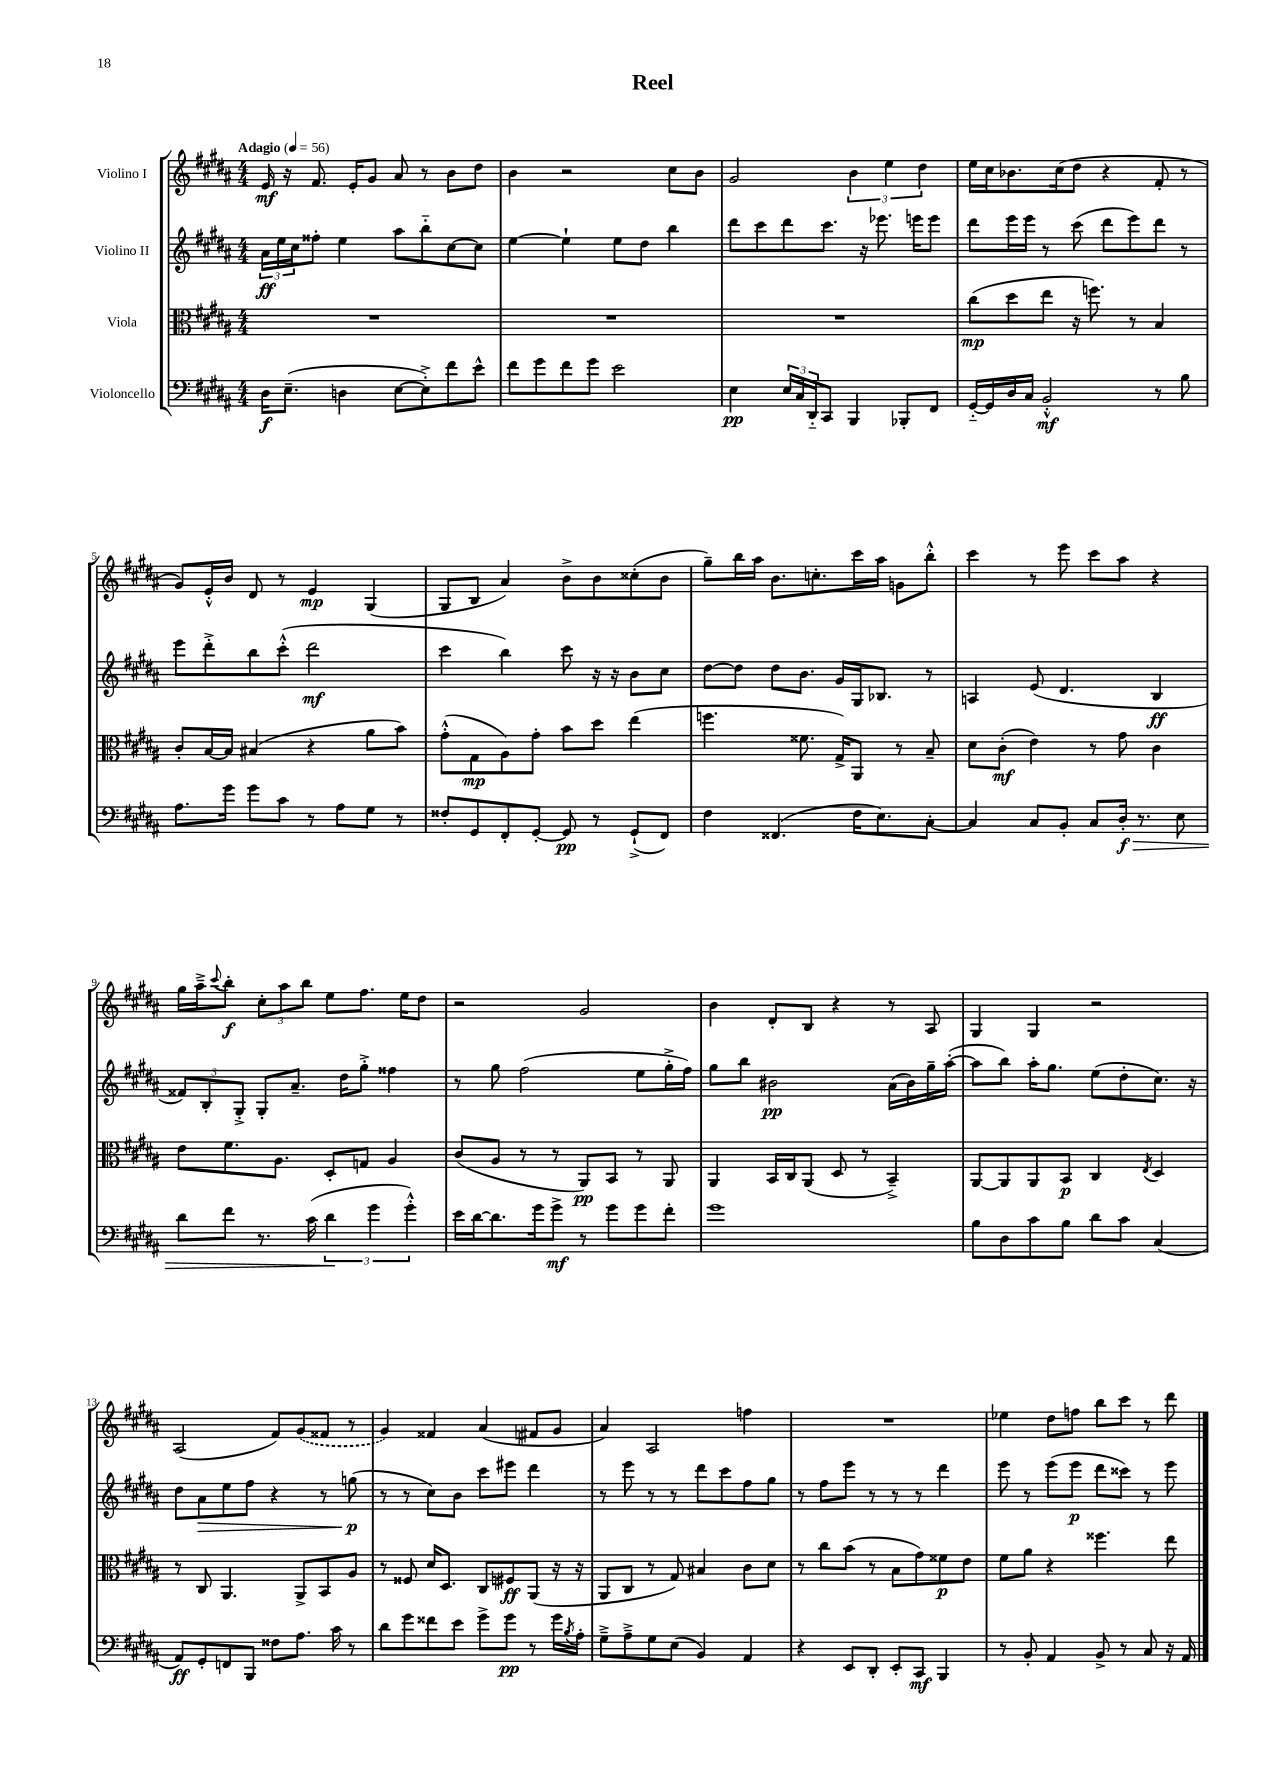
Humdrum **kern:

**kern	**kern	**kern	**kern
*staff4	*staff3	*staff2	*staff1
*clefF4	*clefC3	*clefG2	*clefG2
*k[f#c#g#d#a#]	*k[f#c#g#d#a#]	*k[f#c#g#d#a#]	*k[f#c#g#d#a#]
*M4/4	*M4/4	*M4/4	*M4/4
*MM56	*MM56	*MM56	*MM56
16D#\LK	1r	24a#\LL	16e/
.	.	24ee\	.
(8.E~\J	.	.	16r
.	.	24cc#\J	.
.	.	8ff##'\J	8.f#/
4D\	.	4ee\	.
.	.	.	16e'/LK
.	.	.	8g#/J
[8E\L	.	8aa#\L	8a#/
8E'^\])	.	8bb'~\	8r
8f#\	.	[8cc#\	8b\L
8e^^\J	.	8cc#\]J	8dd#\J
=	=	=	=
8f#\L	1r	[4ee\	4b\
8g#\	.	.	.
8f#\	.	4ee`\]	2r
8g#\J	.	.	.
2e\	.	8ee\L	.
.	.	8dd#\J	.
.	.	4bb\	8cc#\L
.	.	.	8b\J
=	=	=	=
4E\	1r	8ddd#\L	2g#/
.	.	8ccc#\	.
24E/LL	.	8ddd#\	.
24C#/	.	.	.
24DD#'~/J	.	.	.
8CC#/J	.	8.ccc#\J	.
4BBB/	.	.	6b\
.	.	16r	.
.	.	8.eee-\	.
.	.	.	6ee\
8BBB-'/L	.	.	.
.	.	16eee\LK	.
.	.	.	6dd#\
8FF#/J	.	8eee\J	.
=	=	=	=
[16GG#'~/LL	(8cc#\L	8ddd#\L	16ee\LL
16GG#/]	.	.	16cc#\J
16D#/	8dd#\	16eee\L	8.b-\
16C#/JJ	.	16eee\JJ	.
2BB'^^/	8ee\J	8r	.
.	.	.	(16cc#\k
.	16r	(8ccc#\	8dd#\J
.	8.ff\)	.	.
.	.	8ddd#\L	4r
.	8r	8eee\)	.
8r	4B/	8ddd#\J	8f#'/
8B\	.	8r	8r
=	=	=	=
8.A#\L	8c#'/L	8eee\L	8g#/L)
.	[16B/L	8ddd#'^\	16e'^^/L
16g#\Jk	16B/]JJ	.	16b/JJ
8g#\L	(4B#/	8bb\	8d#/
8c#\J	.	(8ccc#'^^\J	8r
8r	4r	2ddd#\	4e/
8A#\L	.	.	.
8G#\J	8a#\L	.	(4G#/
8r	8b\J)	.	.
=	=	=	=
8F##'/L	(8g#'^^\L	4ccc#\	8G#/L
8GG#/	8G#\	.	8B/J
8FF#'/	8A#\)	4bb\)	4a#/)
[8GG#'/J	8g#'\J	.	.
8GG#/]	8b\L	8ccc#\	8b^\L
8r	8dd#\J	16r	8b\
.	.	16r	.
(8GG#`^/L	(4ee\	8b\L	(8cc##'\
8FF#/J)	.	8cc#\J	8b\J
=	=	=	=
4F#\	4.ff\	[8dd#\L	8gg#~\L)
.	.	8dd#\]J	16bb\L
.	.	.	16aa#\JJ
(4.FF##/	.	8dd#\L	8.b\L
.	8.f##\	8.b\J	.
.	.	.	8.cc'\
.	16G#^/LK)	16g#/LL	.
16F#\LK	8AA#/J	16G#/J	16ccc#\L
8.E\)	.	8.B-/J	16aa#\JJ
.	8r	.	8g\L
[8C#'\J	8B~/	8r	8bb'^^\J
=	=	=	=
4C#/]	8d#\L	4A/	4ccc#\
.	(8c#'\J	.	.
8C#/L	4e\)	(8e/	8r
8BB'/J	.	4.d#/	8eee\
8C#/L	8r	.	8ccc#\L
16D#'/Jk	8g#\	.	8aa#\J
8.r	.	.	.
.	4c#\	4B/	4r
8E\	.	.	.
=	=	=	=
8d#\L	8e\L	12f##/L)	16gg#\LL
.	.	.	16aa#~^\J
.	.	12B'/	.
.	.	.	8qqccc#/
8f#\J	8.f#\	.	8bb'\J
.	.	12G#'^/J	.
8.r	.	8G#'/L	12cc#'\L
.	8.A#\J	.	.
.	.	.	12aa#\
.	.	8.a#~/J	.
.	.	.	12bb\J
(16c#\	.	.	.
6d#\	8D#'/L	.	8ee\L
.	.	16dd#\LK	.
.	8G/J	8gg#'^\J	8.ff#\J
6g#\	.	.	.
.	4A#/	4ff##\	.
.	.	.	16ee\LK
6g#'^^\)	.	.	.
.	.	.	8dd#\J
=	=	=	=
16e\LL	(8c#/L	8r	2r
[16d#\J	.	.	.
8.d#\]	8A#/J	8gg#\	.
.	8r	(2ff#\	.
16g#\k	.	.	.
8g#^\J	8r	.	.
8r	8AA#/L)	.	2g#/
8g#\L	8BB/J	.	.
8g#\	8r	8ee\L	.
8f#'\J	8AA#/	16gg#'^\L	.
.	.	16ff#\JJ)	.
=	=	=	=
1g#	4AA#/	8gg#\L	4b\
.	.	8bb\J	.
.	16BB/LL	2b#\	8d#'/L
.	16C#/J	.	.
.	(8AA#/J	.	8B/J
.	8D#/	.	4r
.	8r	.	.
.	4BB~^/)	(16a#\LL	8r
.	.	16b#\)	.
.	.	16gg#~\	8A#/
.	.	([16aa#'\JJ	.
=	=	=	=
8B\L	[8AA#/L	8aa#\]L	4G#/
8D#\	8AA#/]	8bb\J)	.
8c#\	8AA#/	16aa#'\LK	4G#/
.	.	8.gg#\J	.
8B\J	8BB/J	.	.
8d#\L	4C#/	(8ee\L	2r
8c#\J	.	8dd#'\	.
.	8qE/	.	.
(4C#/	4D#/	8.cc#\J)	.
.	.	16r	.
=	=	=	=
8AA#/L)	8r	8dd#\L	(2A#/
8GG#'/	8C#/	8a#\	.
8FF/	4.AA#/	8ee\	.
8BBB/J	.	8ff#\J	.
8F##\L	.	4r	8f#/L)
8.A#\J	8AA#^/L	.	(8g#/
.	8BB/	8r	8f##/J
16c#\	.	.	.
8r	8A#/J	(8gg\	8r
=	=	=	=
8d#\L	8r	8r	4g#/)
8g#\	8F##/	8r	.
8f##\	16d#/LK	8cc#\L)	4f##/
.	8.D#/J	.	.
8e\J	.	8b\J	.
8g#^\L	8C#/L	8ccc#\L	(4a#/
8g#\J	8F#/	8eee#\J	.
8r	(8AA#/J	4ddd#\	8f#/L
16g#\LL	16r	.	8g#/J
8qB/	.	.	.
16A#'\JJ	16r	.	.
=	=	=	=
8G#~^\L	8AA#/L	8r	4a#/)
8A#~^\	8C#/J	8eee\	.
8G#\	8r	8r	2A#/
(8E\J	8G#/)	8r	.
4BB/)	4B#/	8ddd#\L	.
.	.	8ccc#\	.
4AA#/	8c#\L	8ff#\	4ff\
.	8d#\J	8gg#\J	.
=	=	=	=
4r	8r	8r	1r
.	8cc#\L	8ff#\L	.
8EE/L	(8b\J	8eee\J	.
8DD#'/J	8r	8r	.
8EE'/L	8B\L	8r	.
8CC#/J	8g#\)	8r	.
4BBB/	8f##\	4ddd#\	.
.	8e\J	.	.
=	=	=	=
8r	8f#\L	8eee\	4ee-\
8BB'/	8a#\J	8r	.
4AA#/	4r	(8eee\L	8dd#\L
.	.	8eee\J	8ff\J
8BB^/	4.ff##\	8ddd#\L	8bb\L
8r	.	8ccc##\J)	8ccc#\J
8C#/	.	8r	8r
16r	8ee\	8eee\	8ddd#\
16AA#/	.	.	.
==	==	==	==
*-	*-	*-	*-
